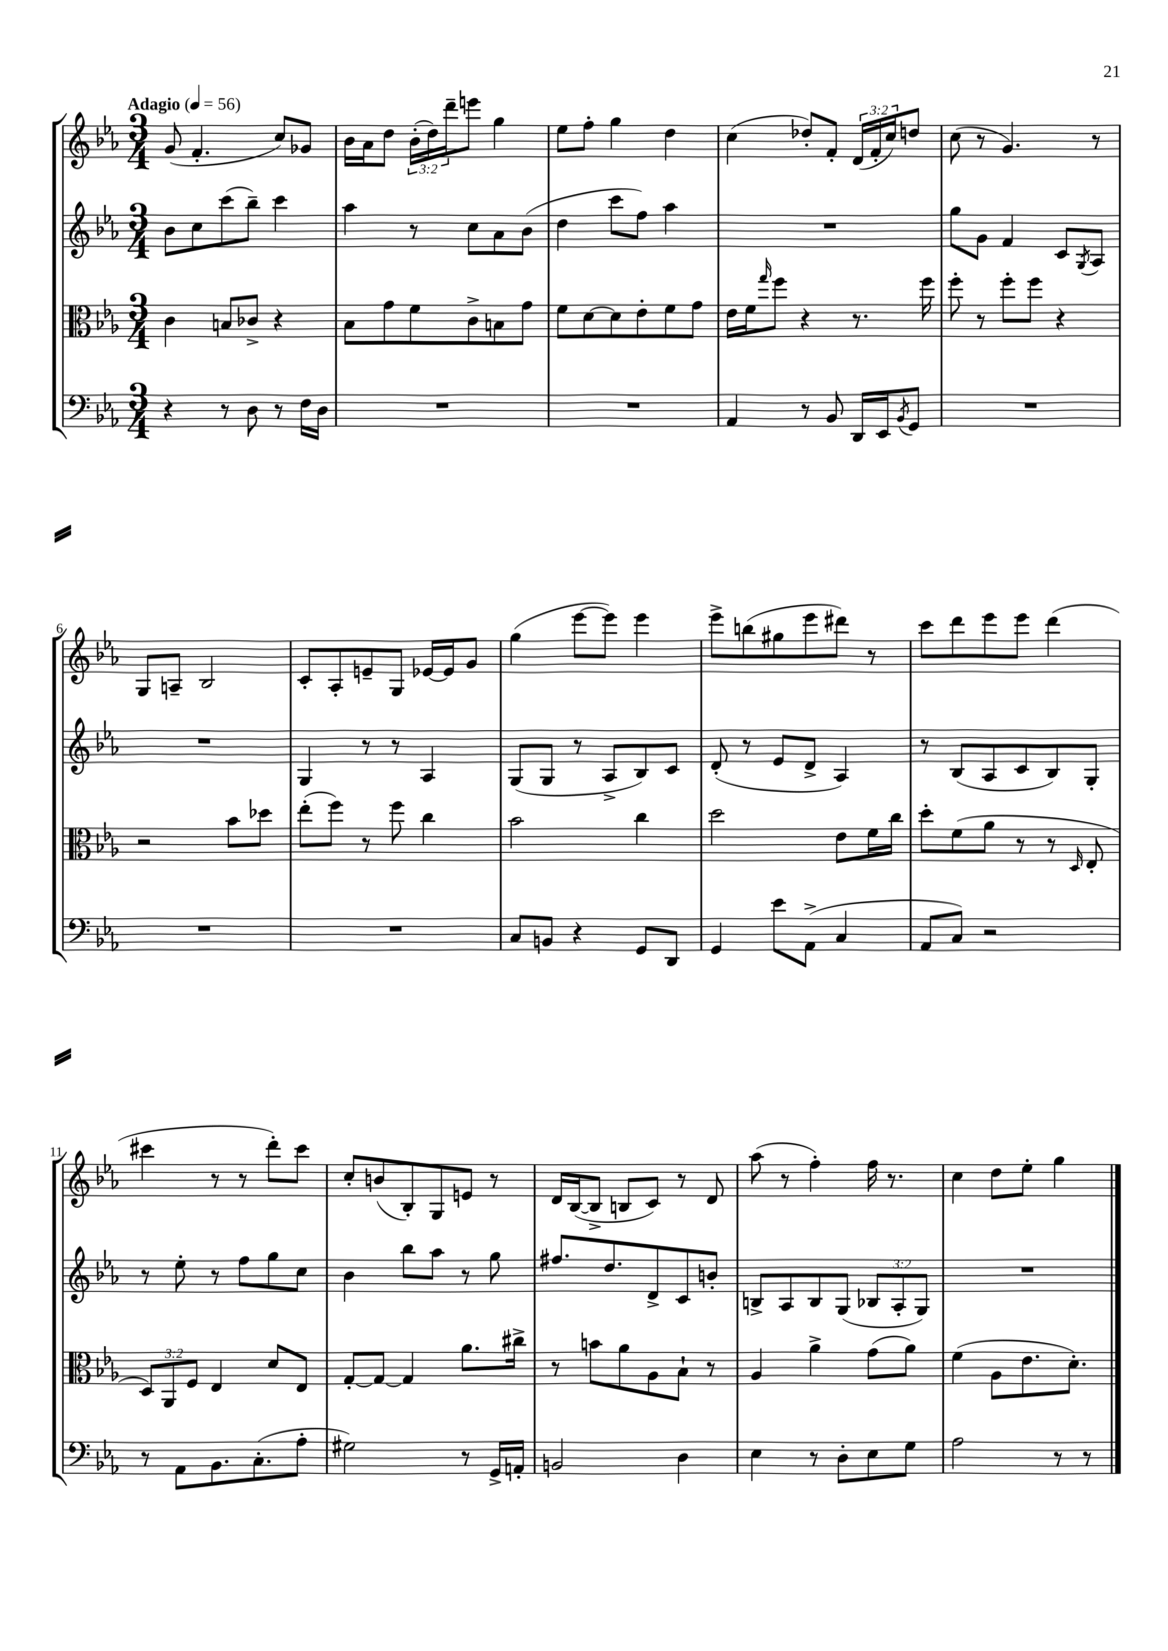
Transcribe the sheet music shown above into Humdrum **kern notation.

**kern	**kern	**kern	**kern
*part4	*part3	*part2	*part1
*staff4	*staff3	*staff2	*staff1
*clefF4	*clefC3	*clefG2	*clefG2
*k[b-e-a-]	*k[b-e-a-]	*k[b-e-a-]	*k[b-e-a-]
*M3/4	*M3/4	*M3/4	*M3/4
*MM56	*MM56	*MM56	*MM56
=1	=1	=1	=1
!	!	!	!LO:TX:a:B:t=Adagio
4r	4c\	8b-\L	(8g/
.	.	8cc\	4.f'/
8r	8Bn/L	(8ccc\	.
8D\	8c-X^/J	8bb-~\J)	.
8r	4r	4ccc\	8cc/L)
16F\LL	.	.	8g-X/J
16D\JJ	.	.	.
=2	=2	=2	=2
2.r	8B-\L	4aa-\	16b-\LL
.	.	.	16a-\J
.	8g\	.	8dd\J
.	8f\	8r	(24b-'\LL
.	.	.	24dd\)
.	.	.	24ddd~\J
.	8c^\	8cc\L	8eeen\J
.	8Bn\	8a-\	4gg\
.	8g\J	(8b-\J	.
=3	=3	=3	=3
2.r	8f\L	4dd\	8ee-\L
.	[8d\	.	8ff'\J
.	8d\]	8ccc\L	4gg\
.	8e-'\	8ff\J)	.
.	8f\	4aa-\	4dd\
.	8g\J	.	.
=4	=4	=4	=4
4AA-/	16e-\LL	2.r	(4cc\
.	16f\J	.	.
.	16qqgg/	.	.
.	8ff\J	.	.
8r	4r	.	8dd-X'/L)
8BB-/	.	.	8f'/J
16DD/LL	8.r	.	(24d/LL
.	.	.	24f'/
16EE-/J	.	.	.
.	.	.	24cc/J)
8qBB-/	.	.	.
8GG/J	.	.	8ddn/J
.	16ff\	.	.
=5	=5	=5	=5
2.r	8ff'\	8gg\L	(8cc\
.	8r	8g\J	8r
.	8ff'\L	4f/	4.g/)
.	8ff\J	.	.
.	4r	8c/L	.
.	.	8qG/	.
.	.	8A-/J	8r
!!LO:LB:g=z
=6	=6	=6	=6
2.r	2r	2.r	8G/L
.	.	.	8An~/J
.	.	.	2B-/
.	8b-\L	.	.
.	8dd-X\J	.	.
=7	=7	=7	=7
2.r	(8ee-'\L	4G/	8c'/L
.	8ff\J)	.	8A-'/
.	8r	8r	8en~/
.	8ff\	8r	8G/J
.	4cc\	4A-/	[16e-X/LL
.	.	.	16e-/J]
.	.	.	8g/J
=8	=8	=8	=8
8C/L	2b-\	(8G/L	(4gg\
8BBn/J	.	8G/J	.
4r	.	8r	[8eee-\L
.	.	8A-^/L	8eee-\J])
8GG/L	4cc\	8B-/)	4eee-\
8DD/J	.	8c/J	.
=9	=9	=9	=9
4GG/	2dd\	(8d'/	8eee-^\L
.	.	8r	(8bbn\
8e-\L	.	8e-/L	8gg#X\
(8AA-^\J	.	8d^/J	8eee-\
4C/	8e-\L	4A-/)	8ddd#X\J)
.	16f\L	.	8r
.	16cc\JJ	.	.
=10	=10	=10	=10
8AA-/L	8dd'\L	8r	8ccc\L
8C/J)	(8f\	(8B-/L	8ddd\
2r	8a-\J	8A-/	8eee-\
.	8r	8c/	8eee-\J
.	8r	8B-/)	(4ddd\
.	16qqD/	.	.
.	8E-'/	8G'/J	.
!!LO:LB:g=z
=11	=11	=11	=11
8r	12D/L)	8r	4ccc#X\
.	12AA-/	.	.
8AA-\L	.	8ee-'\	.
.	12F/J	.	.
8.BB-\	4E-/	8r	8r
.	.	8ff\L	8r
(8.C'\	.	.	.
.	8d/L	8gg\	8ddd'\L)
8A-'\J	8E-/J	8cc\J	8ccc#\J
=12	=12	=12	=12
2G#X\)	[8G'/L	4b-\	8cc'/L
.	8G/J_	.	(8bn/
.	4G/]	8bb-\L	8B-'/)
.	.	8aa-\J	8G/
8r	8.a-\L	8r	8en/J
16GG^/LL	.	8gg\	8r
16AAn'/JJ	16cc#X^\Jk	.	.
=13	=13	=13	=13
2BBn/	8r	8.ff#X/L	16d/LL
.	.	.	([16B-/J
.	8bn\L	.	8B-^/J]
.	.	8.dd/	.
.	8a-\	.	8Bn/L
.	8A-\	8d^/	8c/J)
4D\	8B-`\J	8c/	8r
.	8r	8bn'/J	8d/
=14	=14	=14	=14
4E-\	4A-/	8Bn^/L	(8aa-\
.	.	8A-/	8r
8r	4a-^\	8B/	4ff'\)
8D'\L	.	(8G/J	.
8E-\	(8g\L	12B-X/L	16ff\
.	.	.	8.r
.	.	12A-'/	.
8G\J	8a-\J)	.	.
.	.	12G/J)	.
=15	=15	=15	=15
2A-\	(4f\	2.r	4cc\
.	8A-\L	.	8dd\L
.	8.e-\	.	8ee-'\J
8r	.	.	4gg\
.	8.d'\J)	.	.
8r	.	.	.
==	==	==	==
*-	*-	*-	*-
